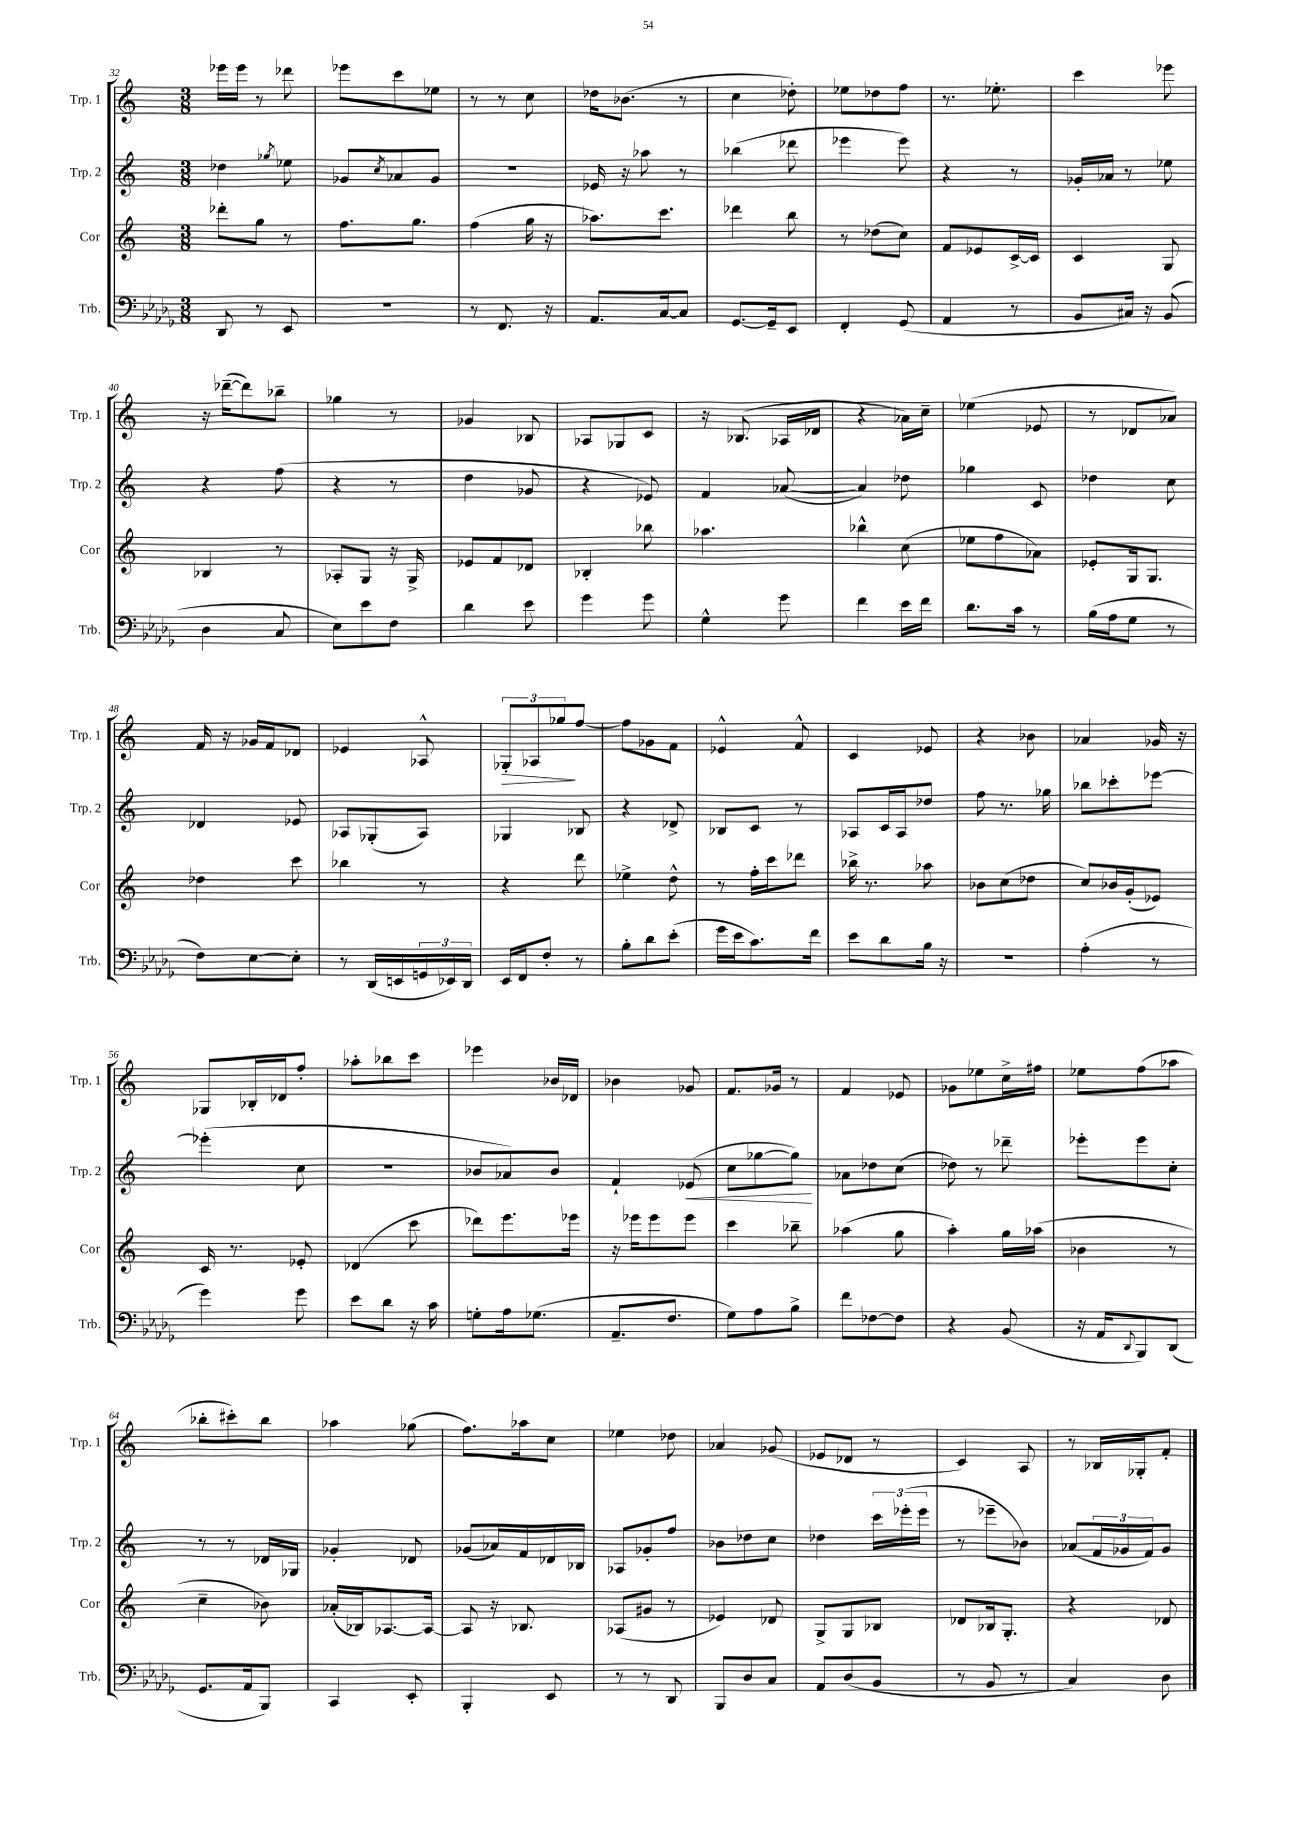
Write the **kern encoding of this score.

**kern	**kern	**kern	**dynam	**kern	**dynam
*part4	*part3	*part2	*part2	*part1	*part1
*staff4	*staff3	*staff2	*staff2	*staff1	*staff1
*I"Trb.	*I"Cor	*I"Trp. 2	*	*I"Trp. 1	*
*I'Trb.	*I'Cor	*I'Trp. 2	*	*I'Trp. 1	*
*clefF4	*clefG2	*clefG2	*	*clefG2	*
*k[b-e-a-d-g-]	*k[]	*k[]	*	*k[]	*
*M3/8	*M3/8	*M3/8	*	*M3/8	*
=32	=32	=32	=32	=32	=32
8DD-/	8ddd-X'\L	4dd-X\	.	16eee-X\LL	.
.	.	.	.	16eee-\JJ	.
8r	8gg\J	.	.	8r	.
.	.	8qgg-X/	.	.	.
8EE-/	8r	8ee-X\	.	8ddd-X\	.
=33	=33	=33	=33	=33	=33
4.r	8.ff\L	8g-X/L	.	8eee-X\L	.
.	.	8qcc/	.	.	.
.	.	8a-X/	.	8ccc\	.
.	8.gg\J	.	.	.	.
.	.	8g-/J	.	8ee-X\J	.
=34	=34	=34	=34	=34	=34
8r	(4ff\	4.r	.	8r	.
8.FF/	.	.	.	8r	.
.	16gg\	.	.	8cc\	.
16r	16r	.	.	.	.
=35	=35	=35	=35	=35	=35
8.AA-/L	8.aa-X\L)	16e-X/	.	16dd-X\KL	.
.	.	16r	.	(8.b-X\J	.
.	.	8aa-X\	.	.	.
[16C/k	8.ccc\J	.	.	.	.
8C/J]	.	8r	.	8r	.
=36	=36	=36	=36	=36	=36
[8.GG-/L	4ddd-X\	(4bb-X\	.	4cc\	.
16GG-~/k]	.	.	.	.	.
8EE-/J	8bb\	8ddd-X\	.	8dd-X'\)	.
=37	=37	=37	=37	=37	=37
4FF'/	8r	4eee-X\	.	8ee-X\L	.
.	(8dd-X\L	.	.	8dd-X\	.
(8GG-/	8cc\J)	8eee-\)	.	8ff\J	.
=38	=38	=38	=38	=38	=38
4AA-/	8f/L	4r	.	8.r	.
.	8e-X/	.	.	.	.
.	.	.	.	8.ee-X'\	.
8r	[16c^/L	8r	.	.	.
.	16c/JJ]	.	.	.	.
=39	=39	=39	=39	=39	=39
8BB-/L	4c/	16g-X'/LL	.	4ccc\	.
.	.	16a-X/JJ	.	.	.
16C#X/Jk)	.	8r	.	.	.
16r	.	.	.	.	.
(8BB-/	8G/	8ee-X\	.	8eee-X\	.
!!LO:LB:g=z
=40	=40	=40	=40	=40	=40
4D-\	4B-X/	4r	.	16r	.
.	.	.	.	([16ddd-X~\KL	.
.	.	.	.	8ddd-\])	.
8C/	8r	(8ff\	.	8bb-X~\J	.
=41	=41	=41	=41	=41	=41
8E-\L)	8A-X'/L	4r	.	4gg-X\	.
8e-\	8G/J	.	.	.	.
8F\J	16r	8r	.	8r	.
.	16G^/	.	.	.	.
=42	=42	=42	=42	=42	=42
4d-\	8e-X/L	4dd\	.	4g-X/	.
.	8f/	.	.	.	.
8e-\	8d-X/J	8g-X/	.	8B-X/	.
=43	=43	=43	=43	=43	=43
4g-\	4B-X'/	4r	.	8A-X/L	.
.	.	.	.	8G-X/	.
8g-\	8bb-X\	8e-X/)	.	8c/J	.
=44	=44	=44	=44	=44	=44
4G-^^\	4.aa-X\	4f/	.	16r	.
.	.	.	.	(8.B-X/	.
8g-\	.	([8a-X/	.	16A-X/LL	.
.	.	.	.	16d-X/JJ	.
=45	=45	=45	=45	=45	=45
4f\	4bb-X^^\	4a-/])	.	4r	.
16e-\LL	(8cc\	8dd-X\	.	16a-X\LL)	.
16f\JJ	.	.	.	16cc~\JJ	.
=46	=46	=46	=46	=46	=46
8.d-\L	8ee-X\L	4gg-X\	.	(4ee-X\	.
.	8ff\	.	.	.	.
16c\Jk	.	.	.	.	.
8r	8a-X\J)	8c/	.	8e-X/	.
=47	=47	=47	=47	=47	=47
(16B-\LL	8e-X'/L	4dd-X\	.	8r	.
16A-\J	.	.	.	.	.
8G-\J	16G/k	.	.	8d-X/L	.
.	8.G/J	.	.	.	.
8r	.	8cc\	.	8a-X/J)	.
!!LO:LB:g=z
=48	=48	=48	=48	=48	=48
8F\L)	4dd-X\	4d-X/	.	16f/	.
.	.	.	.	16r	.
[8E-\	.	.	.	16g-X/LL	.
.	.	.	.	16f/J	.
8E-'\J]	8ccc\	8e-X/	.	8d-X/J	.
=49	=49	=49	=49	=49	=49
8r	4bb-X\	8A-X/L	.	4e-X/	.
(16DD-/LL	.	(8G-X'/	.	.	.
16EEn/	.	.	.	.	.
24GGn/	8r	8A-/J)	.	8A-X^^/	.
24EE-X/)	.	.	.	.	.
24DD-/JJ	.	.	.	.	.
=50	=50	=50	=50	=50	=50
!	!	!	!	!	!LO:HP:b
16EE-/LL	4r	4G-X/	.	12G-X'/L	>
16FF/J	.	.	.	.	.
.	.	.	.	12A-X/	.
8F'/J	.	.	.	.	.
.	.	.	.	12gg-X/	.
8r	8ddd\	8B-X/	.	[8ff/J	]
=51	=51	=51	=51	=51	=51
8B-'\L	4ee-X^\	4r	.	8ff\L]	.
8d-\	.	.	.	8g-X\	.
(8e-'\J	8dd^^\	8d-X^/	.	8f\J	.
=52	=52	=52	=52	=52	=52
16g-\LL	8r	8B-X/L	.	4e-X^^/	.
16e-\J	.	.	.	.	.
8.c\)	16ff'\LL	8c/J	.	.	.
.	16ccc\J	.	.	.	.
.	8ddd-X\J	8r	.	8f^^/	.
16f\Jk	.	.	.	.	.
=53	=53	=53	=53	=53	=53
8e-\L	16bb-X^\	8A-X/L	.	4c/	.
.	8.r	.	.	.	.
8d-\	.	16c/L	.	.	.
.	.	16A-/J	.	.	.
16B-\Jk	8aa-X\	8dd-X/J	.	8e-X/	.
16r	.	.	.	.	.
=54	=54	=54	=54	=54	=54
4.r	8b-X\L	8ff\	.	4r	.
.	(8cc\	8.r	.	.	.
.	8dd-X\J	.	.	8b-X\	.
.	.	16gg-X\	.	.	.
=55	=55	=55	=55	=55	=55
(4A-'\	8cc/L)	8bb-X\L	.	4a-X/	.
.	16b-X/L	8ccc-X'\	.	.	.
.	(16g'/J	.	.	.	.
8r	8e-X/J)	[8eee-X\J	.	16g-X/	.
.	.	.	.	16r	.
!!LO:LB:g=z
=56	=56	=56	=56	=56	=56
4g-\)	16c/	(4eee-X'\]	.	8G-X/L	.
.	8.r	.	.	.	.
.	.	.	.	16B-X'/L	.
.	.	.	.	16d-X/J	.
8g-\	8e-X'/	8cc\	.	8ff'/J	.
=57	=57	=57	=57	=57	=57
8e-\L	(4d-X/	4.r	.	8aa-X'\L	.
8d-\J	.	.	.	8bb-X\	.
16r	8ccc\	.	.	8ccc\J	.
16c\	.	.	.	.	.
=58	=58	=58	=58	=58	=58
8Gn'\L	8ddd-X\L)	8b-X/L	.	4eee-X\	.
16A-\k	8.eee\	8a-X/)	.	.	.
(8.G-X\J	.	.	.	.	.
.	.	8b-/J	.	16b-X/LL	.
.	16eee-X\Jk	.	.	16d-X/JJ	.
=59	=59	=59	=59	=59	=59
8.AA-~/L	16r	4f`/	.	4b-X\	.
.	16eee-X\KL	.	.	.	.
.	8eee-\	.	.	.	.
8.F/J	.	.	.	.	.
!	!	!	!LO:HP:b	!	!
.	8eee-\J	(8e-X/	<	8g-X/	.
=60	=60	=60	=60	=60	=60
8G-\L)	4ccc\	8cc\L	.	8.f/L	.
8A-\	.	[8gg-X\	.	.	.
.	.	.	.	16g-X/Jk	.
8B-^\J	8bb-X~\	8gg-\J])	.	8r	.
.	.	.	[	.	.
=61	=61	=61	=61	=61	=61
8f\L	(4aa-X\	8a-X\L	.	4f/	.
[8F-X\	.	8dd-X\	.	.	.
8F-\J]	8gg\	(8cc\J	.	8e-X/	.
=62	=62	=62	=62	=62	=62
4r	4aa'\)	8dd-X\)	.	8g-X\L	.
.	.	8r	.	8ee-X\	.
(8BB-/	16gg\LL	8ddd-X~\	.	16cc^\L	.
.	(16aa-X\JJ	.	.	16ff#X\JJ	.
=63	=63	=63	=63	=63	=63
16r	4b-X\	8eee-X'\L	.	8ee-X\L	.
16AA-/KL	.	.	.	.	.
8qqDD-/	.	.	.	.	.
8BBB-/)	.	8eee-\	.	(8ff\	.
(8DD-/J	8r	8cc'\J	.	8aa-X\J	.
!!LO:LB:g=z
=64	=64	=64	=64	=64	=64
8.GG-/L	4cc~\	8r	.	8bb-X'\L	.
.	.	8r	.	8ccc#X'\)	.
16AA-/k	.	.	.	.	.
8BBB-/J)	8b-X\)	16d-X/LL	.	8bb-\J	.
.	.	16G-X/JJ	.	.	.
=65	=65	=65	=65	=65	=65
4CC/	(16a-X'/LL	4g-X'/	.	4aa-X\	.
.	16B-X/J)	.	.	.	.
.	[8.A-X/	.	.	.	.
8EE-'/	.	8d-X/	.	(8gg-X\	.
.	16A-/Jk_	.	.	.	.
=66	=66	=66	=66	=66	=66
4BBB-'/	8A-/]	(8g-X/L	.	8.ff\L)	.
.	16r	16a-X/L)	.	.	.
.	8.B-X/	16f/	.	16aa-X\k	.
8EE-/	.	16d-X/	.	8cc\J	.
.	.	16B-X/JJ	.	.	.
=67	=67	=67	=67	=67	=67
8r	(8A-X/L	8A-X/L	.	4ee-X\	.
8r	8g#X/J	8g-X'/	.	.	.
8DD-/	8r	8ff/J	.	8dd-X\	.
=68	=68	=68	=68	=68	=68
8BBB-/L	4e-X/)	8b-X\L	.	4a-X/	.
8D-/	.	8dd-X\	.	.	.
8C/J	8d-X/	8cc\J	.	(8g-X/	.
=69	=69	=69	=69	=69	=69
8AA-/L	8G^/L	4dd-X\	.	8e-X/L	.
(8D-/	8G/	.	.	8d-X/J	.
8BB-/J	8B-X/J	24ccc\LL	.	8r	.
.	.	(24eee-X'\	.	.	.
.	.	24eee-\JJ	.	.	.
=70	=70	=70	=70	=70	=70
8r	8d-X/L	8r	.	4c/)	.
8BB-/	16B-X/k	8eee-X~\L	.	.	.
.	8.G'/J	.	.	.	.
8r	.	8b-X\J)	.	8A/	.
=71	=71	=71	=71	=71	=71
4C/)	4r	(8a-X/L	.	8r	.
.	.	24f/L	.	16B-X/LL	.
.	.	24g-X/	.	.	.
.	.	.	.	16G-X'/J	.
.	.	24f/J)	.	.	.
8D-\	8d-X/	8g-/J	.	8f'/J	.
==	==	==	==	==	==
*-	*-	*-	*-	*-	*-
